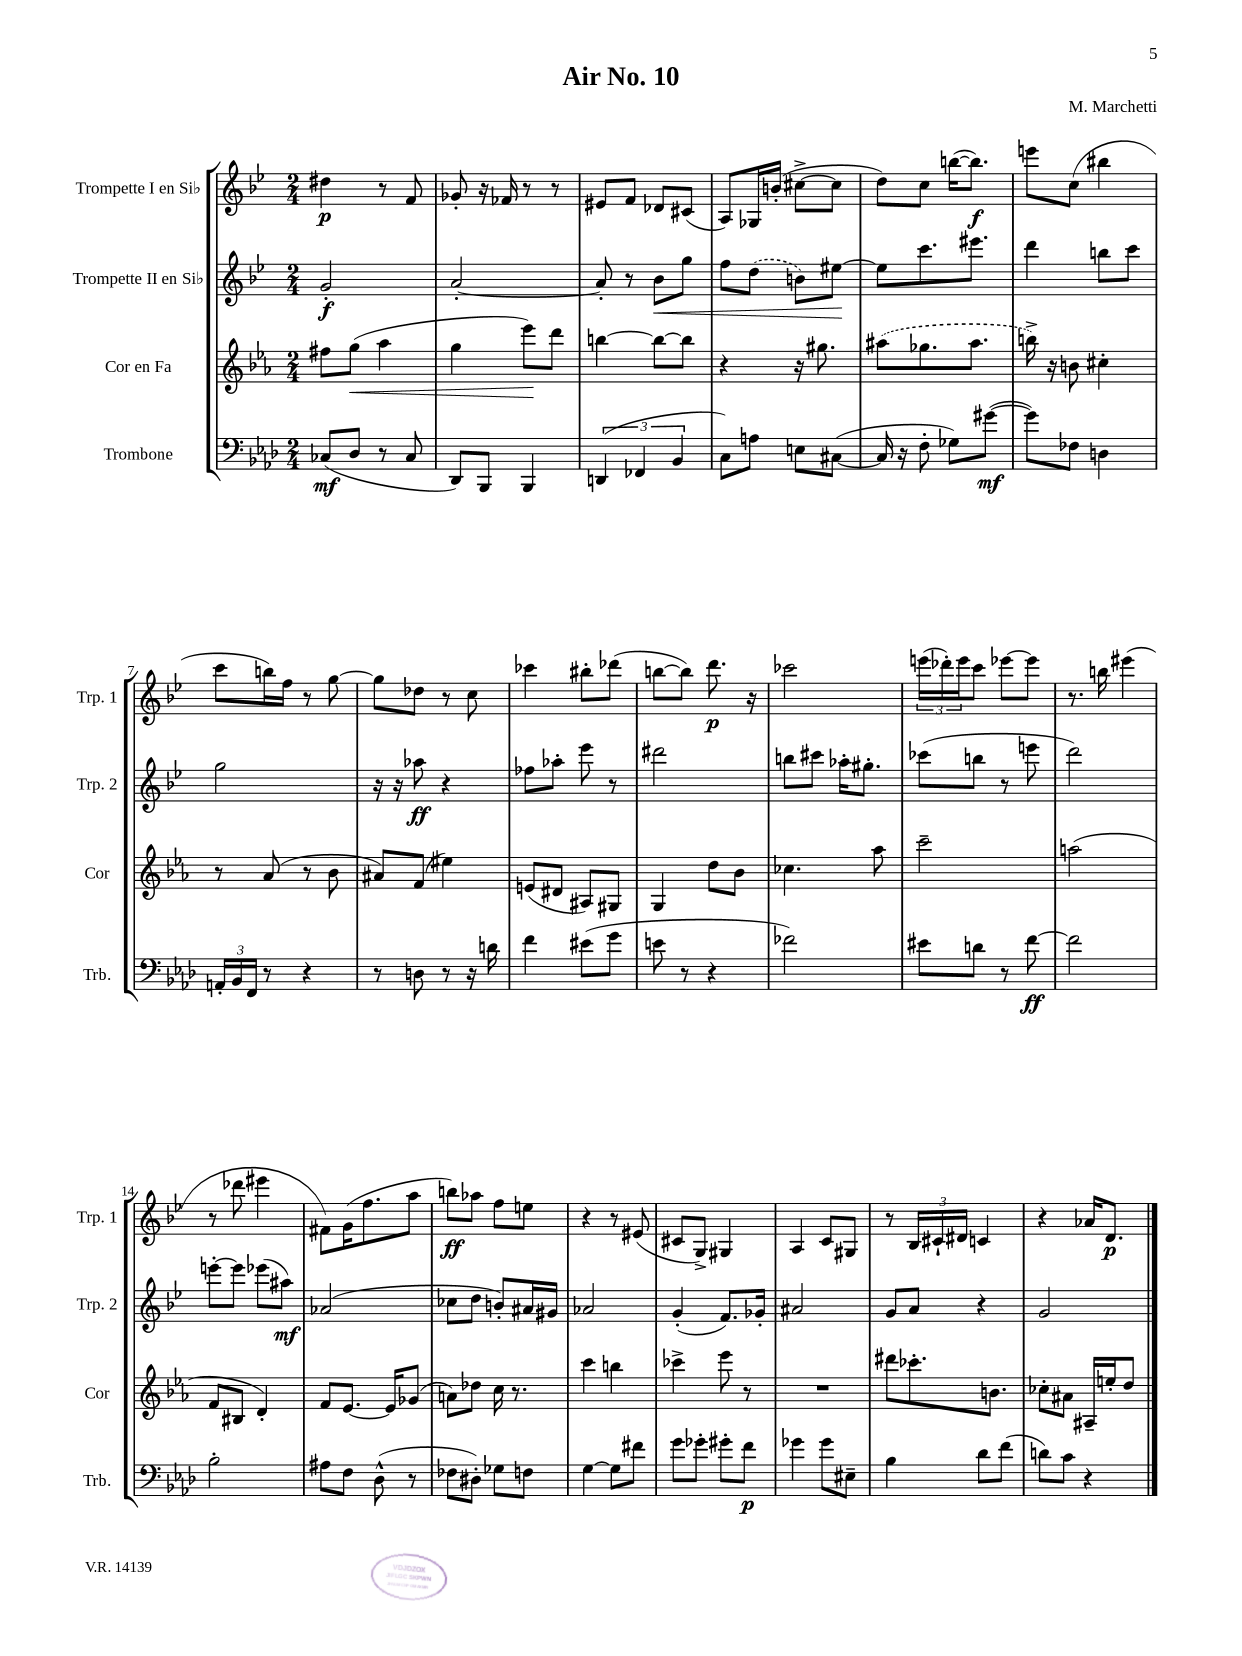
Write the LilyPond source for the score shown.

\header { title = "Air No. 10" composer = "M. Marchetti" }
<<
\new StaffGroup <<
\new Staff = "s0" \with { instrumentName = "Trompette I en Sib" shortInstrumentName = "Trp. 1" } {
    \clef treble \key bes \major \numericTimeSignature \time 2/4
    dis''4\p r8 f'8 |
    ges'8-. r16 fes'16 r8 r8 |
    eis'8 f'8 des'8 cis'8( |
    a8) ges16 b'16-.( cis''8~-> cis''8 |
    d''8) c''8 b''16~( b''8.\f) |
    e'''8 c''8( bis''4 |
    c'''8 b''16) f''16 r8 g''8~ |
    g''8 des''8 r8 c''8 |
    ces'''4 bis''8-. des'''8( |
    b''8~ b''8) d'''8.\p r16 |
    ces'''2 |
    \tuplet 3/2 { e'''16( des'''16-.) e'''16 } c'''8 ees'''8~ ees'''8 |
    r8. b''16 eis'''4( |
    r8 des'''8 eis'''4 |
    fis'8) g'16( f''8. a''8 |
    b''8\ff) aes''8 f''8 e''8 |
    r4 r8 eis'8( |
    cis'8 g8->) gis4 |
    a4 c'8 gis8 |
    r8 \tuplet 3/2 { bes16 cis'16-! dis'16 } c'4 |
    r4 aes'16 d'8.\p \bar "|." |
}
\new Staff = "s1" \with { instrumentName = "Trompette II en Sib" shortInstrumentName = "Trp. 2" } {
    \clef treble \key bes \major \numericTimeSignature \time 2/4
    g'2-.\f |
    a'2~-. |
    a'8-. r8 bes'8\< g''8 |
    f''8 \once \slurDashed d''8( b'8) eis''8~\! |
    eis''8 c'''8. eis'''8. |
    d'''4 b''8 c'''8 |
    g''2 |
    r16 r16 aes''8\ff r4 |
    fes''8 aes''8-. ees'''8 r8 |
    dis'''2 |
    b''8 cis'''8 aes''16-. gis''8.-. |
    ces'''8( b''8 r8 e'''8 |
    d'''2) |
    e'''8~-. e'''8 ees'''8( ais''8\mf) |
    aes'2( |
    ces''8 d''8 b'8-.) ais'16 gis'16 |
    aes'2 |
    g'4-.( f'8.) ges'16-. |
    ais'2 |
    g'8 a'8 r4 |
    g'2 \bar "|." |
}
\new Staff = "s2" \with { instrumentName = "Cor en Fa" shortInstrumentName = "Cor" } {
    \clef treble \key ees \major \numericTimeSignature \time 2/4
    fis''8 g''8\<( aes''4 |
    g''4 ees'''8\!) d'''8 |
    b''4~ b''8~ b''8 |
    r4 r16 gis''8. |
    \once \slurDashed ais''8( ges''8. ais''8. |
    b''16->) r16 b'8 cis''4-. |
    r8 aes'8( r8 bes'8 |
    ais'8) f'8( eis''4) |
    e'8( dis'8 ais8) gis8 |
    g4 d''8 bes'8 |
    ces''4. aes''8 |
    c'''2-- |
    a''2( |
    f'8 bis8 d'4-.) |
    f'8 ees'8.~ ees'16 ges'8( |
    a'8) des''8 c''16 r8. |
    c'''4 b''4 |
    ces'''4-> ees'''8 r8 |
    R2 |
    dis'''8 ces'''8.-. b'8. |
    ces''8-. ais'8 ais16-- e''16-. d''8 \bar "|." |
}
\new Staff = "s3" \with { instrumentName = "Trombone" shortInstrumentName = "Trb." } {
    \clef bass \key aes \major \numericTimeSignature \time 2/4
    ces8\mf( des8 r8 ces8 |
    des,8) bes,,8 bes,,4 |
    \tuplet 3/2 { d,4( fes,4 bes,4 } |
    c8) a8 e8 cis8~( |
    cis16 r16 f8-. ges8) gis'8~\mf( |
    gis'8) fes8 d4 |
    \tuplet 3/2 { a,16-. bes,16 f,16 } r8 r4 |
    r8 d8 r8 r16 d'16 |
    f'4 eis'8( g'8 |
    e'8 r8 r4 |
    fes'2) |
    eis'8 d'8 r8 f'8~\ff |
    f'2 |
    bes2-. |
    ais8 f8 des8-^( r8 |
    fes8 dis8-.) ges8 f8 |
    g4~ g8 fis'8 |
    g'8 ges'8-. gis'8-. f'8\p |
    ges'4 ges'8 eis8-- |
    bes4 des'8 f'8( |
    d'8) c'8 r4 \bar "|." |
}
>>
>>
